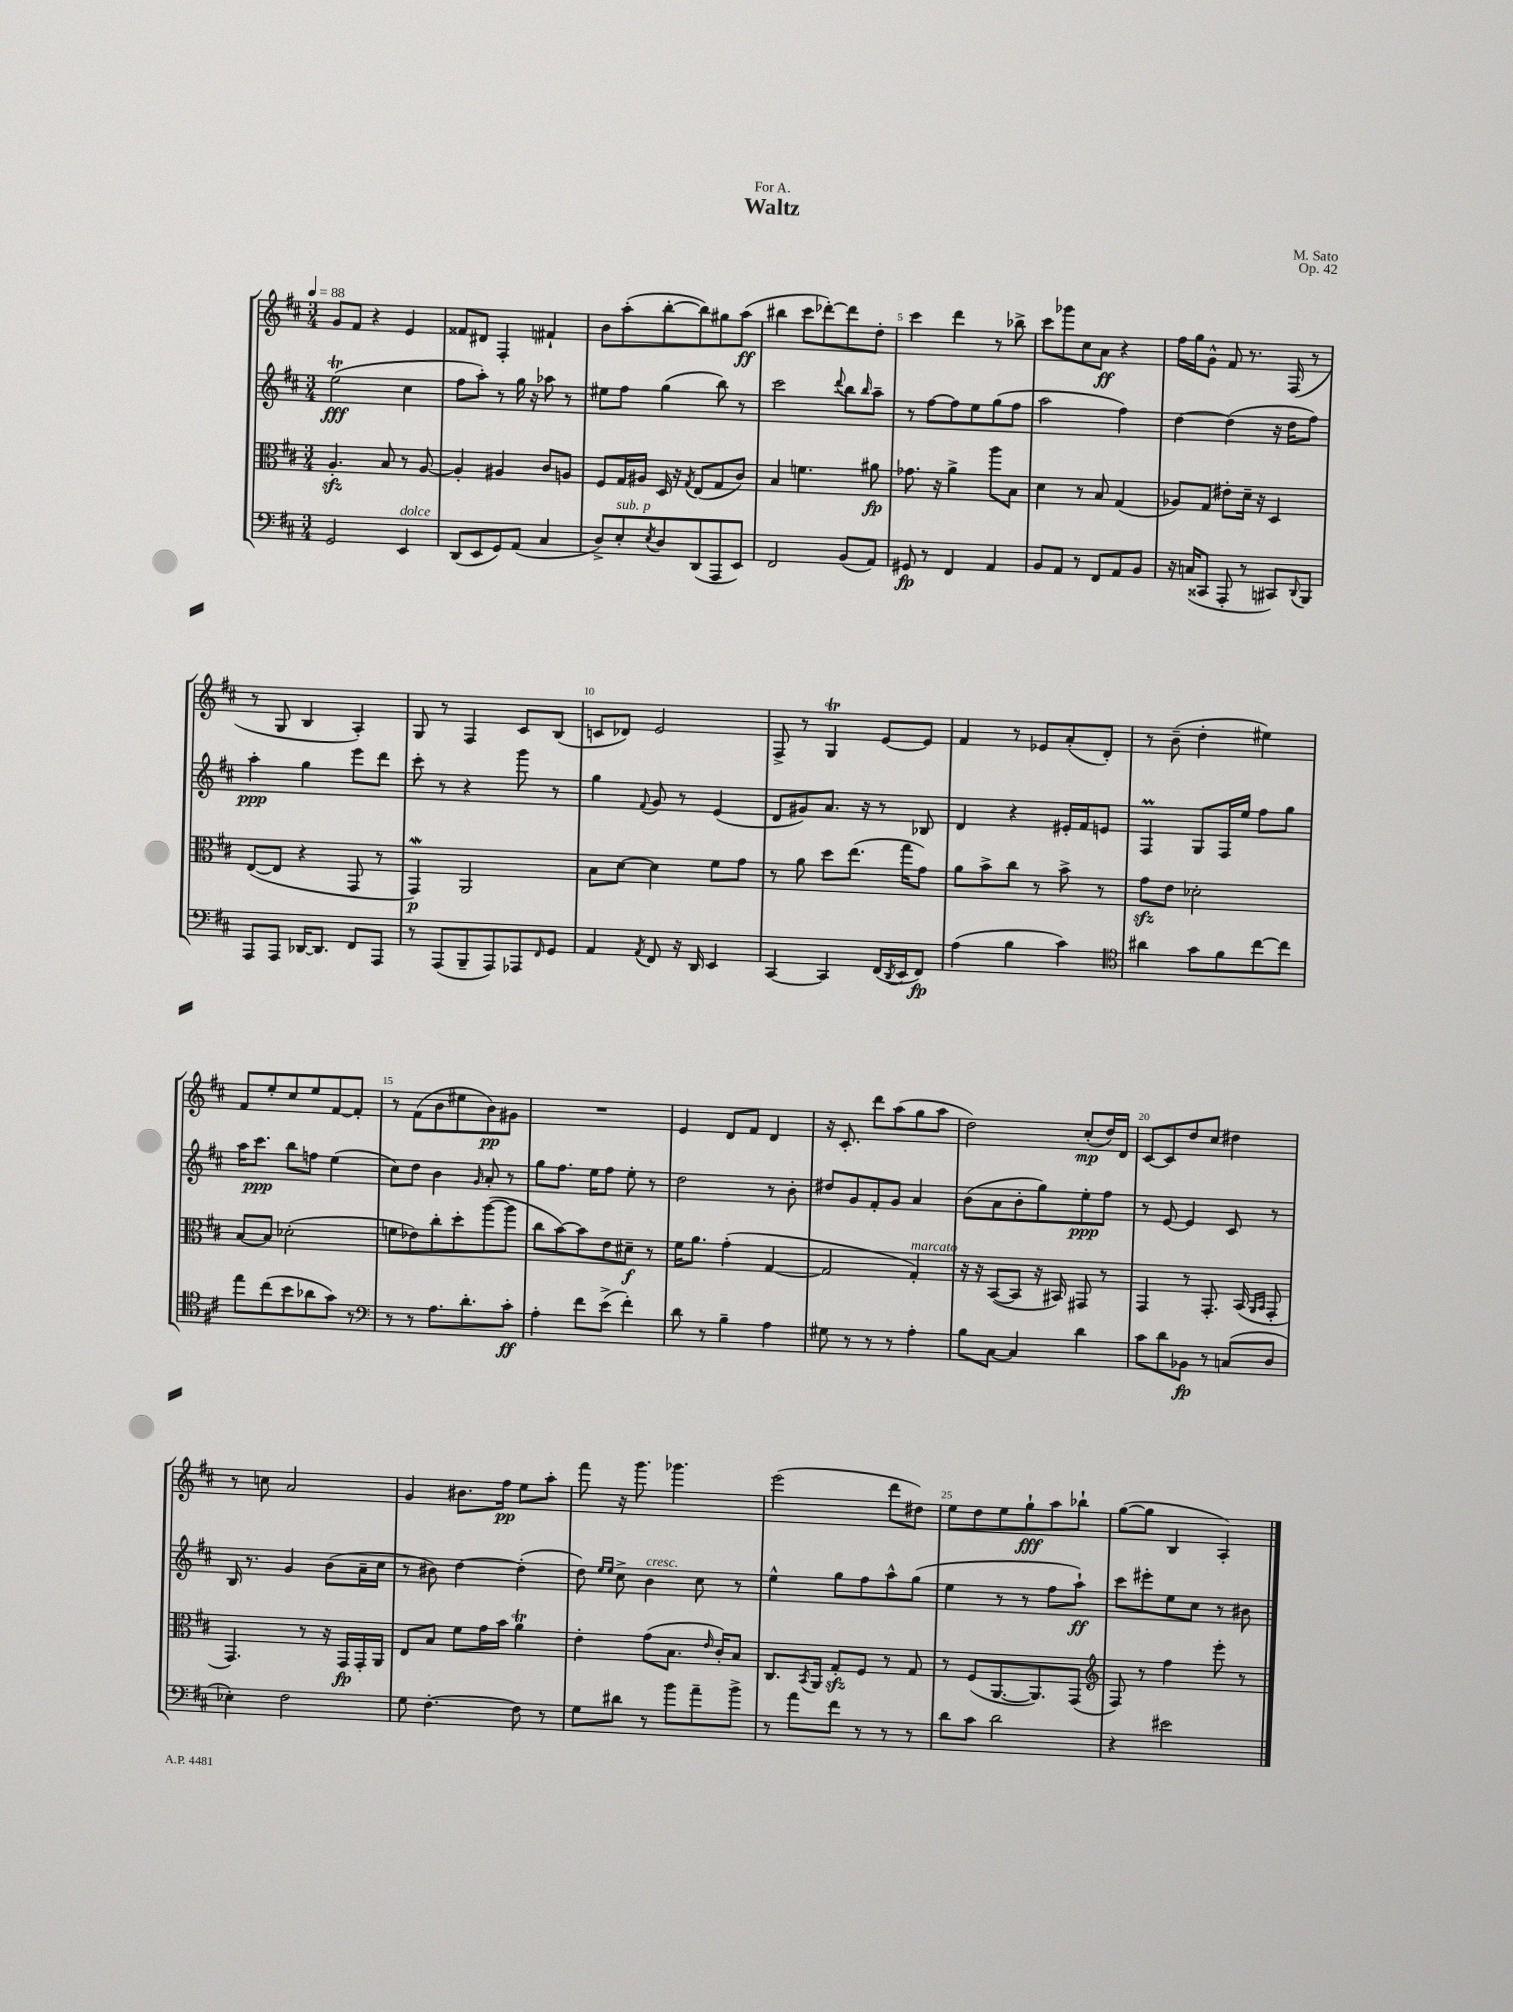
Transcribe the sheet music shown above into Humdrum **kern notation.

**kern	**kern	**kern	**kern
*staff4	*staff3	*staff2	*staff1
*clefF4	*clefC3	*clefG2	*clefG2
*k[f#c#]	*k[f#c#]	*k[f#c#]	*k[f#c#]
*M3/4	*M3/4	*M3/4	*M3/4
*MM88	*MM88	*MM88	*MM88
2GG	4.A'	(2ee	8g
.	.	.	8f#
.	.	.	4r
.	8B	.	.
4EE	8r	4cc#	4e
.	[8A	.	.
=	=	=	=
(8DD	4A']	8ff#	8f##
8EE	.	8aa')	8d#
8GG)	4A#	8r	4F#'
(8AA	.	16gg	.
.	.	16r	.
4C#	8c#	8aa-	4f#`
.	8A	8r	.
=	=	=	=
8D^)	8F#	8ee#	8b
8E'	16G	8ff#	(8aa'
.	16A#	.	.
8qE	.	.	.
8D	16D	(4gg	[8bb'
.	16r	.	.
.	8qG	.	.
(8DD	(8E	.	8bb])
8AAA	8G	8bb)	8gg#
8EE)	8c#)	8r	(8aa
=	=	=	=
2FF#	4B	2ccc#	4bb#
.	4.f	.	8ccc#
.	.	.	[8ddd-')
.	.	8qqddd	.
(8BB	.	8bb	8ddd-]
.	.	16qqbb	.
8AA)	8a#	8aa~	8dd'
=	=	=	=
8GG#	8.g-	8r	4ccc#
8r	.	[8ff#	.
.	16r	.	.
4FF#	4a^	8ff#]	4ddd
.	.	8ee	.
4AA	8aa	(8gg	8r
.	8B	8ff#	8bb-^
=	=	=	=
8BB	4d	2aa	8ccc#
8AA	.	.	8ggg-
8r	8r	.	8cc#
8FF#	8B	.	8a
8AA	(4G	4ff#)	4r
8BB	.	.	.
=	=	=	=
16r	8A-)	[4dd	16ff#
(16C	.	.	16gg
8CC##	8G	.	8g^^
8AAA'	8e#'	(4dd]	8f#
8r	16d~	.	8.r
.	16r	.	.
8CC#)	4D	16r	.
.	.	16dd	(16F#
8qqDD	.	.	.
8BBB	.	8ff#)	8r
=	=	=	=
8AAA	([8E	4aa'	8r
8AAA	8E]	.	8G
[16DD-	4r	4gg	4B
8.DD-]	.	.	.
8FF#	8GG	8eee	4A')
8AAA	8r	8ddd	.
=	=	=	=
8r	4GG)	8ccc#'	8G
(8AAA	.	8r	8r
8BBB~	2AA	4r	4F#
8AAA)	.	.	.
8AAA-	.	8ggg	8c#
16qqFF#	.	.	.
8GG	.	8r	(8B
=	=	=	=
4AA	8B	4gg	8c
.	[8d	.	8d-)
8qAA	.	8qqf#	.
8FF#	4d]	8g	2e
16r	.	8r	.
16DD	.	.	.
4EE	8f#	(4e	.
.	8g	.	.
=	=	=	=
[4CC#	8r	8d	8F#^
.	8a	8g#)	8r
4CC#]	8dd	8.a	4G
.	(8.ee	.	.
.	.	16r	.
(16FF#	.	8r	[8e
8qDD	.	.	.
16EE	16gg	.	.
8FF#)	8g)	8B-	8e]
=	=	=	=
(4A	8a	4d	4f#
.	8b^	.	.
4B	8cc#	4r	8r
.	8r	.	8e-
4c#)	8b^	16e#'	(8a'
.	.	16f#	.
.	8r	8e	8d')
=	=	=	=
*clefC4	*	*	*
4a#	8g	4F#	8r
.	8e	.	(8b~
8g	2d-'	8G	4dd'
8f#	.	16F#	.
.	.	16ee	.
[8cc#	.	8ff#	4ee#)
8cc#]	.	8gg	.
=	=	=	=
8ee	[8B	16aa	8f#
.	.	8.ccc#	.
(8cc#	8B]	.	8ee'
8b	(2d-'	8bb	8cc#
8a-	.	8ff	8ee
8g)	.	(4ee	[8f#
8r	.	.	8f#']
=	=	=	=
*clefF4	*	*	*
8r	8f	8cc#)	8r
8r	8e-)	8dd	(8f#
8.A	8cc#'	4b	8b
.	8dd'	.	8ee#
8.d'	.	.	.
.	.	16qqg	.
.	([8aa	8a'	8b)
8c#'	8aa]	8r	8g#
=	=	=	=
4A'	8cc#	8gg	2.r
.	[8b)	8.ff#	.
8f#	8b]	.	.
.	.	16ee	.
(8e^	8e	8ff#	.
4f#')	8d#~	8ee'	.
.	8r	8r	.
=	=	=	=
8d	16f#	2dd	4e
.	8.a	.	.
8r	.	.	.
4B~	(4g'	.	8d
.	.	.	8f#
4A	[4G	8r	4d
.	.	8b'	.
=	=	=	=
8G#	2G]	8dd#	16r
.	.	.	8.c#'
8r	.	8g	.
8r	.	8f#'	8ddd
8r	.	8g	(8aa
4A'	4G')	4a	8gg
.	.	.	8aa
=	=	=	=
8B	16r	(8b	2dd)
.	16r	.	.
[8C#	([8BB	8a	.
4C#]	8BB]	8b'	.
.	16r	8gg)	.
.	16BB#)	.	.
4d	8GG#	8ee'	(8cc#'
.	8r	8ff#	16dd)
.	.	.	16d
=	=	=	=
8c#	4GG	8r	[8c#
8d	.	[8e	8c#]
8BB-	8r	4e]	8dd
8r	8.GG'	.	8cc#
(8C	.	8c#	4dd#
.	(16BB	.	.
.	16qqAA	.	.
.	16qqBB	.	.
8D	8GG'	8r	.
=	=	=	=
4E-')	4.GG)	16B	8r
.	.	8.r	.
.	.	.	8cc
2F#	.	4g	2a
.	8r	.	.
.	16r	(8b	.
.	16GG	.	.
.	16GG'	16a~	.
.	16AA	16cc#	.
=	=	=	=
8G	8E	8r	4g
[4.F#'	8B	8b#)	.
.	8f#	[4dd	8.b#
.	16g	.	.
.	16b	.	16ff#
8F#]	4a	(4dd']	8ee
8r	.	.	8aa'
=	=	=	=
8G	4e'	8dd)	8fff#
.	.	16qqee	.
.	.	16qqee	.
8d#	.	8cc#^	16r
.	.	.	8.ggg
8r	(8g	4b	.
8b	8.B	.	4.ggg-
8a~	.	8cc#	.
.	16qqe	.	.
.	16c#')	.	.
8b^	8B	8r	.
=	=	=	=
8r	8.C#	4ee^^	(2eee
8a	.	.	.
.	8qBB	.	.
.	16AA	.	.
8f#	8G'	8gg	.
8r	8F#	8ff#	.
8r	8r	8aa^^	8ddd
8r	8G	(8gg	8dd#)
=	=	=	=
8d	8r	4ee	8ee
8c#	(8F#	.	8dd
2d	[8.AA	8r	8ee
.	.	8r	8gg`
.	8.AA])	.	.
.	.	8ff#	8aa
.	(8GG	8aa`)	8bb-`
=	=	=	=
*	*clefG2	*	*
4r	8F#)	8ccc#	([8gg
.	8r	8eee#'	8gg]
2e#	4ff#	8ee	4B
.	.	8cc#	.
.	8eee'	8r	4A')
.	8r	8b#	.
==	==	==	==
*-	*-	*-	*-
